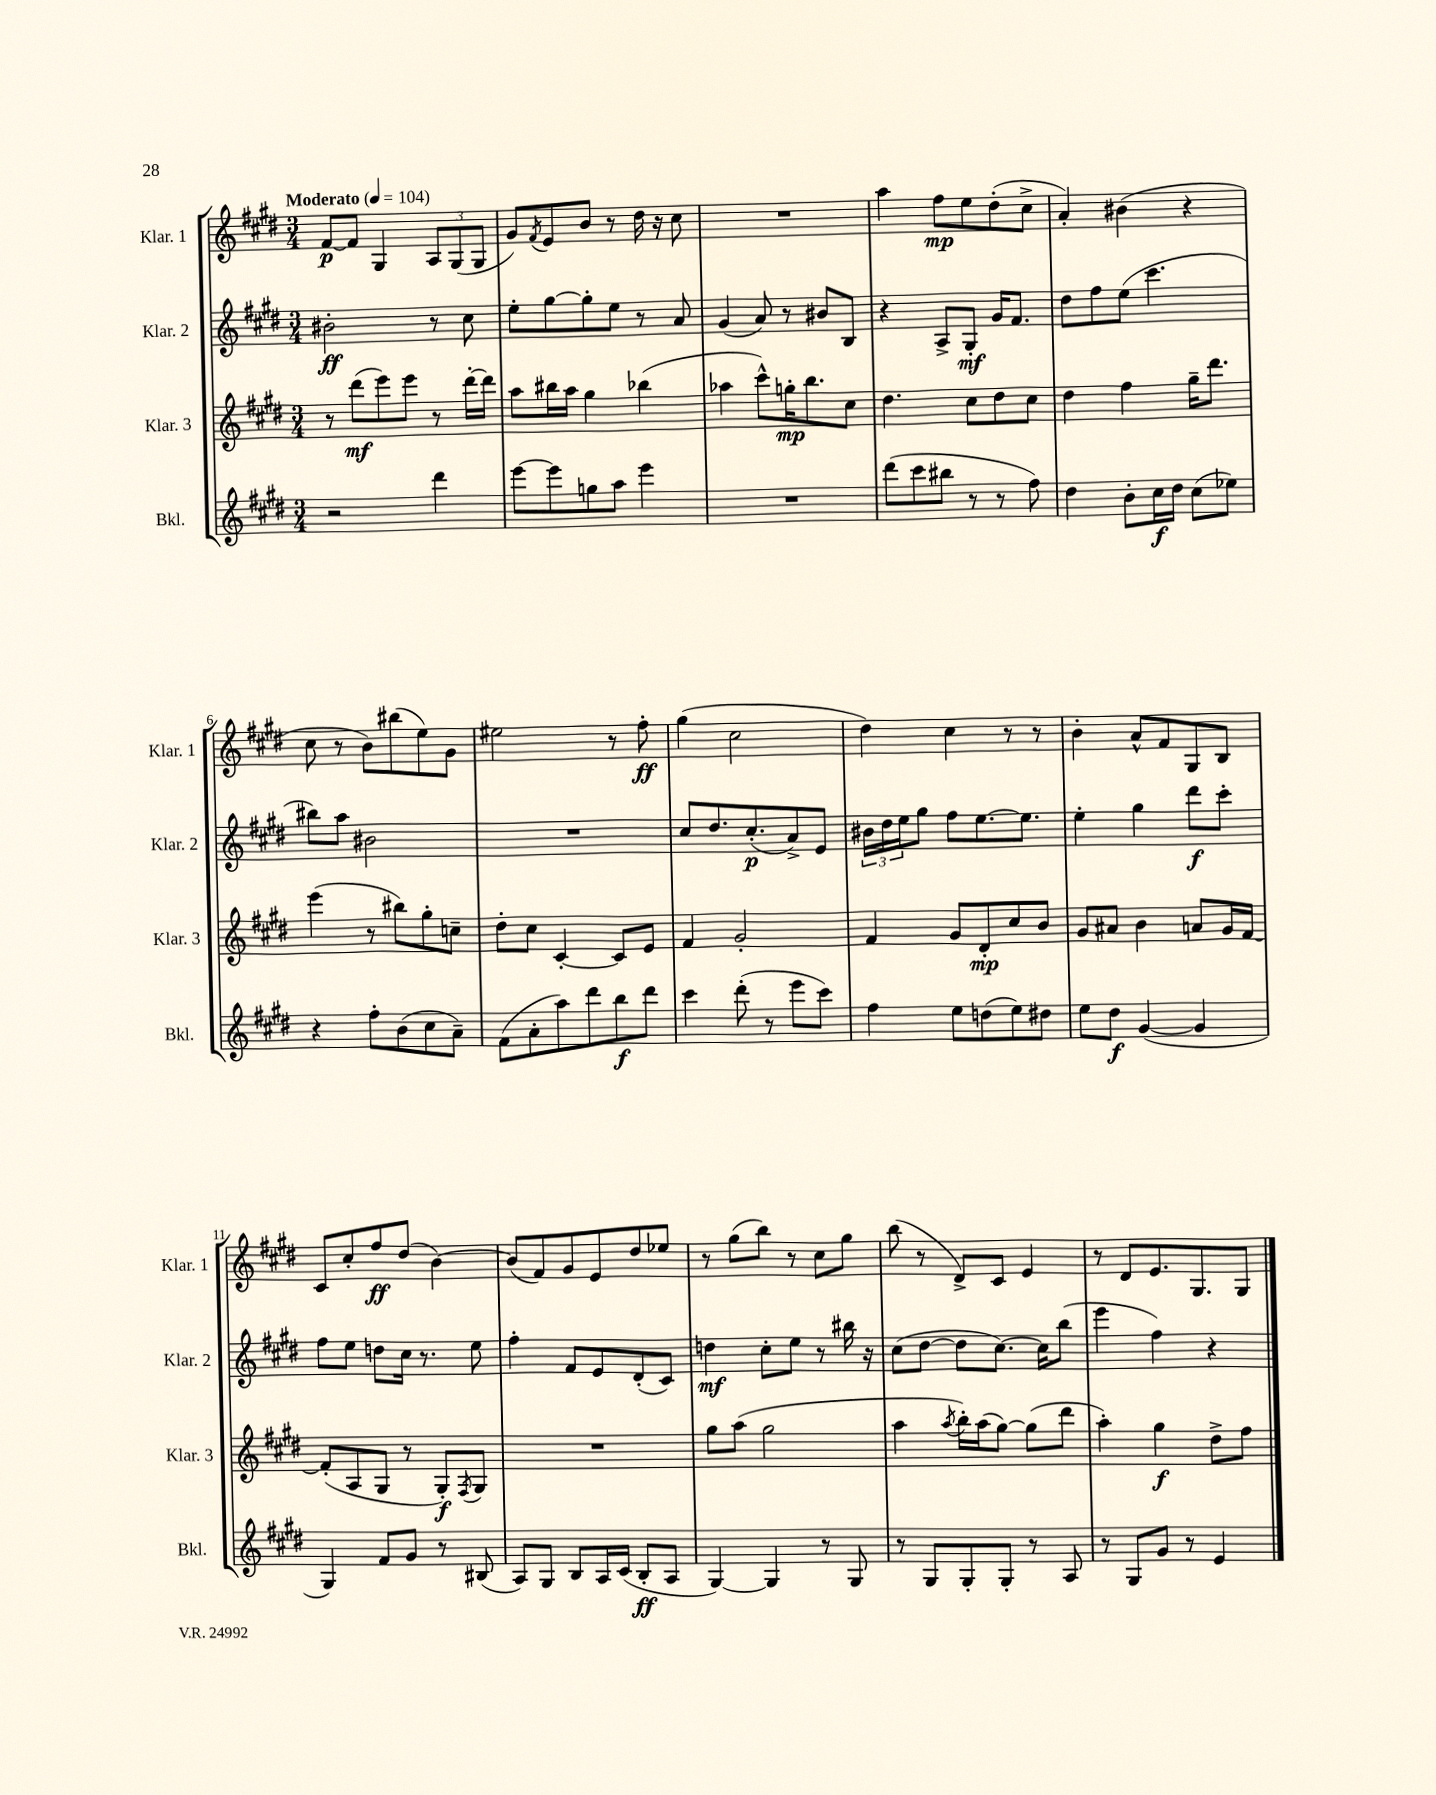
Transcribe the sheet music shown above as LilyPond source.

<<
\new StaffGroup <<
\new Staff = "s0" \with { instrumentName = "Klar. 1" shortInstrumentName = "Klar. 1" } {
    \clef treble \key e \major \numericTimeSignature \time 3/4 \tempo "Moderato" 4 = 104
    fis'8~\p fis'8 gis4 \tuplet 3/2 { a8 gis8( gis8 } |
    gis'8) \acciaccatura { fis'8 } e'8 b'8 r8 dis''16 r16 cis''8 |
    R2. |
    a''4 fis''8\mp e''8 dis''8-.( cis''8-> |
    a'4-.) bis'4( r4 |
    cis''8 r8 b'8) bis''8( e''8) gis'8 |
    eis''2 r8 fis''8-.\ff |
    gis''4( cis''2 |
    dis''4) cis''4 r8 r8 |
    b'4-. a'8-^ fis'8 gis8 b8 |
    cis'8 cis''8-. fis''8\ff dis''8( b'4~) |
    b'8( fis'8) gis'8 e'8 dis''8 ees''8 |
    r8 gis''8( b''8) r8 cis''8 gis''8 |
    b''8( r8 dis'8->) cis'8 e'4 |
    r8 dis'8 e'8. gis8. gis8 \bar "|." |
}
\new Staff = "s1" \with { instrumentName = "Klar. 2" shortInstrumentName = "Klar. 2" } {
    \clef treble \key e \major \numericTimeSignature \time 3/4
    bis'2-.\ff r8 cis''8 |
    e''8-. gis''8~ gis''8-. e''8 r8 a'8 |
    gis'4( a'8) r8 bis'8 b8 |
    r4 a8-> gis8-.\mf gis'16 fis'8. |
    dis''8 fis''8 e''8( cis'''4. |
    bis''8) a''8 bis'2 |
    R2. |
    cis''8 dis''8. cis''8.-.\p( a'8->) e'8 |
    \tuplet 3/2 { bis'16 dis''16 e''16 } gis''8 fis''8 e''8.~ e''8. |
    e''4-. gis''4 dis'''8\f cis'''8-. |
    fis''8 e''8 d''8 cis''16 r8. e''8 |
    fis''4-. fis'8 e'8 dis'8-.( cis'8) |
    d''4\mf cis''8-. e''8 r8 bis''16 r16 |
    cis''8( dis''8~ dis''8 cis''8.~) cis''16 b''8( |
    e'''4 fis''4) r4 \bar "|." |
}
\new Staff = "s2" \with { instrumentName = "Klar. 3" shortInstrumentName = "Klar. 3" } {
    \clef treble \key e \major \numericTimeSignature \time 3/4
    r8 dis'''8\mf( e'''8) e'''8 r8 dis'''16~-. dis'''16 |
    a''8 bis''16 a''16 gis''4 bes''4( |
    aes''4 cis'''8-^) g''16-.\mp b''8. cis''8 |
    dis''4. cis''8 dis''8 cis''8 |
    dis''4 fis''4 gis''16-- dis'''8. |
    e'''4( r8 bis''8) gis''8-. c''8-- |
    dis''8-. cis''8 cis'4~-. cis'8 e'8 |
    fis'4 gis'2-. |
    fis'4 gis'8 dis'8-.\mp cis''8 b'8 |
    gis'8 ais'8 b'4 a'8 gis'16 fis'16~ |
    fis'8-.( a8 gis8 r8 gis8-.\f) \acciaccatura { fis8 } gis8 |
    R2. |
    gis''8 a''8( gis''2 |
    a''4 \acciaccatura { a''8 } b''16-.) a''16( gis''8~) gis''8( dis'''8 |
    a''4-.) gis''4\f dis''8-> fis''8 \bar "|." |
}
\new Staff = "s3" \with { instrumentName = "Bkl." shortInstrumentName = "Bkl." } {
    \clef treble \key e \major \numericTimeSignature \time 3/4
    r2 dis'''4 |
    e'''8~ e'''8 g''8 a''8 e'''4 |
    R2. |
    dis'''8( cis'''8 bis''8 r8 r8 fis''8) |
    dis''4 b'8-. cis''16\f dis''16 cis''8( ees''8) |
    r4 fis''8-. b'8( cis''8 a'8--) |
    fis'8( a'8-. a''8) dis'''8 b''8\f dis'''8 |
    cis'''4 dis'''8-.( r8 e'''8 cis'''8) |
    fis''4 e''8 d''8( e''8) dis''8 |
    e''8 dis''8\f gis'4~( gis'4 |
    gis4) fis'8 gis'8 r8 bis8( |
    a8) gis8 b8 a16 cis'16( b8-.\ff a8 |
    gis4~) gis4 r8 gis8 |
    r8 gis8 gis8-. gis8-. r8 a8 |
    r8 gis8 gis'8 r8 e'4 \bar "|." |
}
>>
>>
